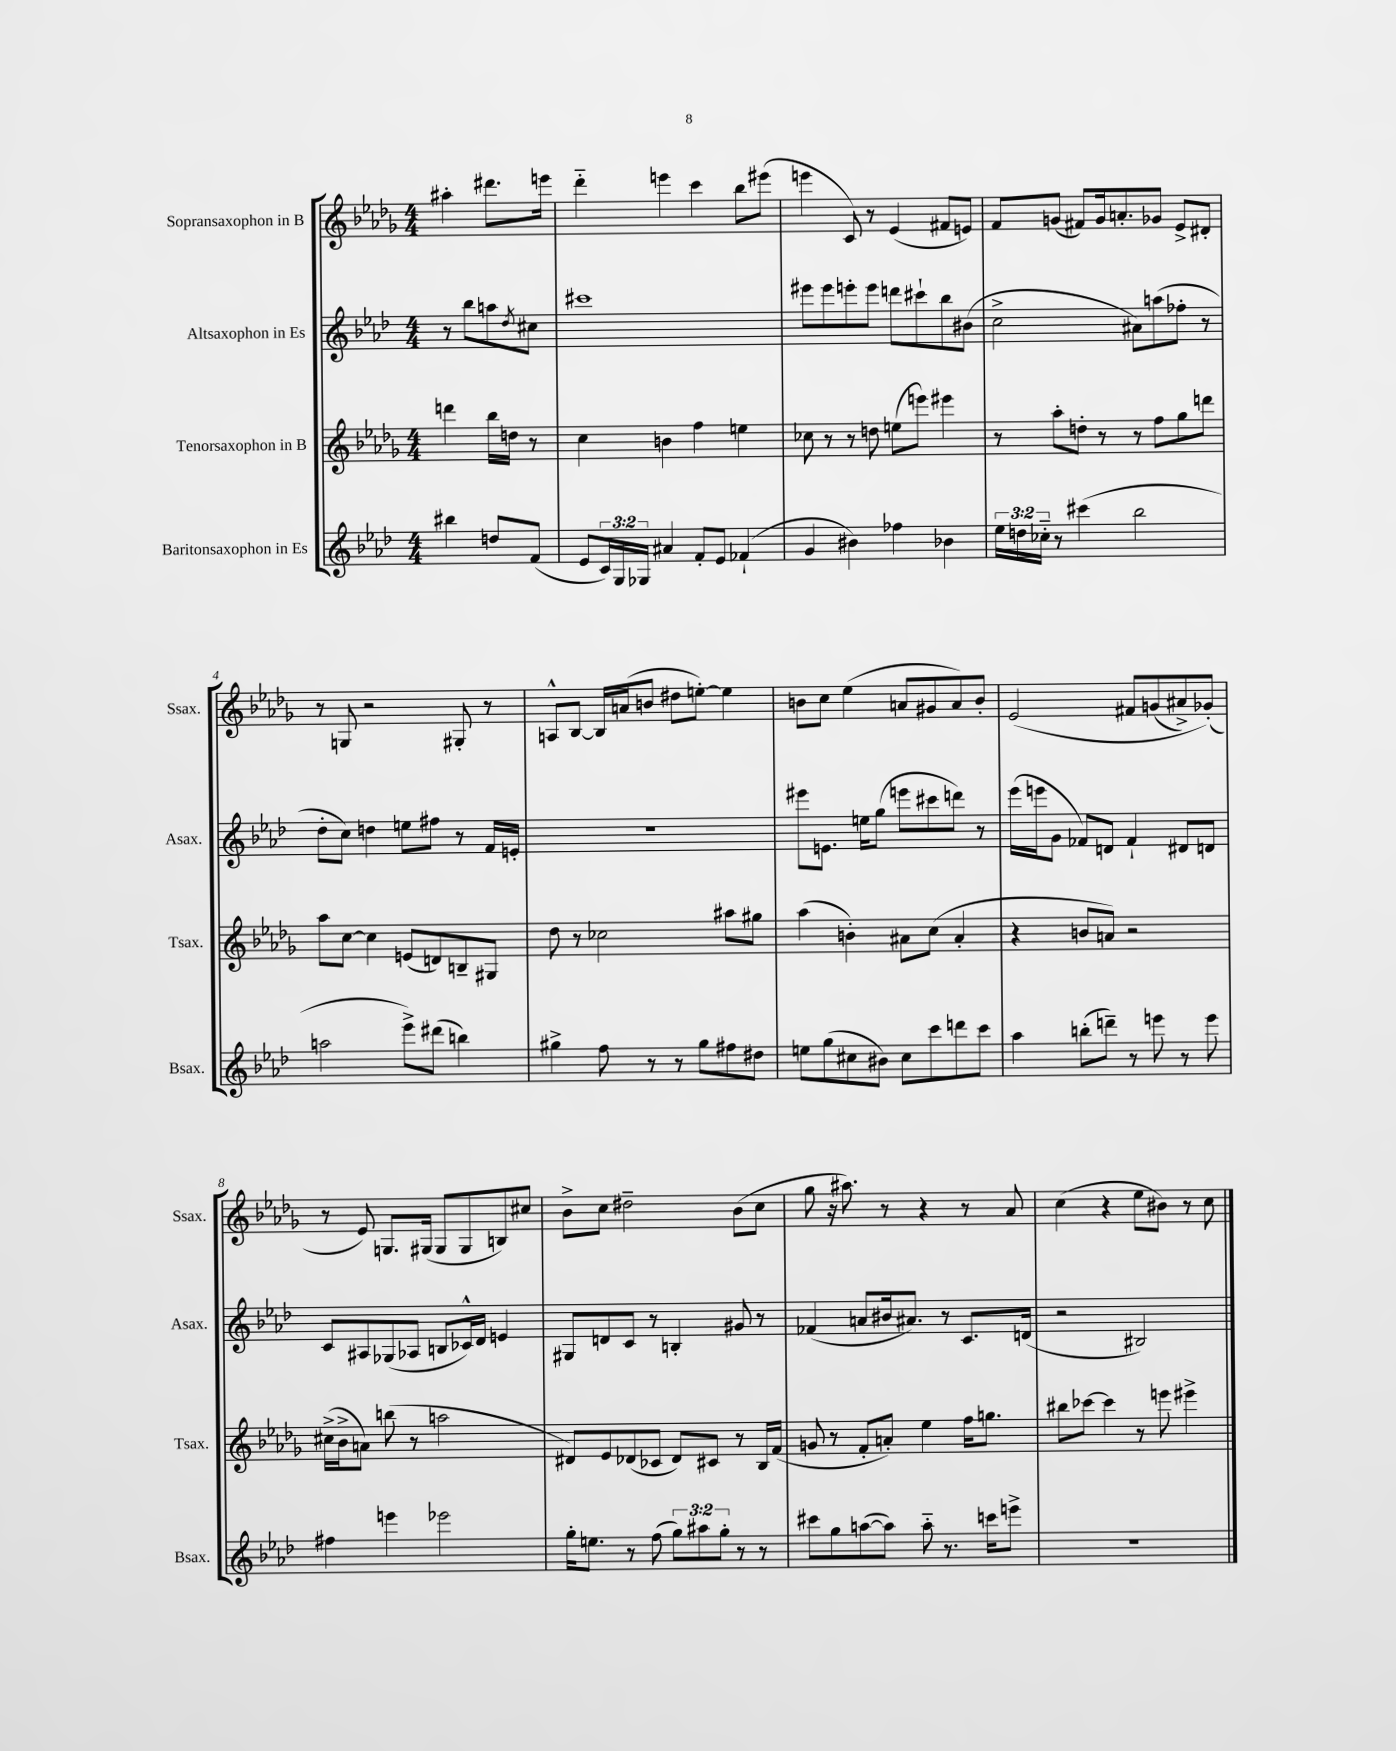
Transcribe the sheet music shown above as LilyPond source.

<<
\new StaffGroup <<
\new Staff = "s0" \with { instrumentName = "Sopransaxophon in B" shortInstrumentName = "Ssax." } {
    \clef treble \key des \major \numericTimeSignature \time 4/4 \partial 2
    ais''4-. dis'''8. e'''16 |
    des'''4-_ e'''4 c'''4 bes''8 eis'''8( |
    e'''4 c'8) r8 ees'4( fis'8 e'8) |
    f'8 g'8( fis'8) g'16 a'8.-. ges'8 ees'8-> dis'8-. |
    r8 g8 r2 gis8-. r8 |
    a8-^ bes8~ bes16 a'16( b'8 dis''8 e''8~-.) e''4 |
    b'8 c''8 ees''4( a'8 gis'8 a'8) b'8-. |
    ees'2\( fis'8 g'8( ais'8->) ges'8-.(\) |
    r8 ees'8) g8. gis16( gis8 gis8 b8) cis''8 |
    bes'8-> c''8 dis''2-- bes'8( c''8 |
    ges''8 r16 ais''8.) r8 r4 r8 aes'8 |
    c''4( r4 ees''8 bis'8) r8 c''8 \bar "|." |
}
\new Staff = "s1" \with { instrumentName = "Altsaxophon in Es" shortInstrumentName = "Asax." } {
    \clef treble \key aes \major \numericTimeSignature \time 4/4 \partial 2
    r8 bes''8 a''8 \acciaccatura { des''8 } cis''8 |
    cis'''1 |
    eis'''8 eis'''8 e'''8-. e'''8 d'''8 cis'''8-! bes''8 bis'8( |
    c''2-> ais'8) a''8( fes''8-. r8 |
    des''8-. c''8) d''4 e''8 fis''8 r8 f'16 e'16-. |
    R1 |
    eis'''8 e'8. e''16 g''8( e'''8 cis'''8 d'''8) r8 |
    ees'''16( e'''16 g'8 fes'8) d'8 fes'4-! dis'8 d'8 |
    c'8 ais8 ges8( aes8 b8 ces'16-^) des'16 e'4 |
    gis8 d'8 c'8 r8 b4-. gis'8 r8 |
    fes'4( a'8 bis'16 ais'8.) r8 c'8. d'16( |
    r2 bis2) \bar "|." |
}
\new Staff = "s2" \with { instrumentName = "Tenorsaxophon in B" shortInstrumentName = "Tsax." } {
    \clef treble \key des \major \numericTimeSignature \time 4/4 \partial 2
    d'''4 bes''16 d''16 r8 |
    c''4 b'4 f''4 e''4 |
    ces''8 r8 r8 d''8 e''8( e'''8) eis'''4 |
    r8 aes''8-. d''8-. r8 r8 f''8 ges''8 d'''8 |
    aes''8 c''8~ c''4 e'8( d'8) b8-- gis8 |
    des''8 r8 ces''2 ais''8 gis''8 |
    aes''4( b'4-.) ais'8 c''8( ais'4-. |
    r4 b'8 a'8) r2 |
    cis''16->( bes'16-> a'8) b''8( r8 a''2 |
    dis'8) ees'8 des'8( ces'8 des'8) cis'8 r8 bes16 f'16( |
    g'8 r8 f'8-. a'8-.) ees''4 f''16 g''8. |
    bis''8 ces'''8~ ces'''4 r8 e'''8 eis'''4-> \bar "|." |
}
\new Staff = "s3" \with { instrumentName = "Baritonsaxophon in Es" shortInstrumentName = "Bsax." } {
    \clef treble \key aes \major \numericTimeSignature \time 4/4 \override Staff.TupletNumber.text = #tuplet-number::calc-fraction-text \partial 2
    bis''4 d''8 f'8( |
    ees'8 \tuplet 3/2 { c'16) g16 ges16 } ais'4 f'8-. ees'8 fes'4-!( |
    g'4 bis'4) fes''4 bes'4 |
    \tuplet 3/2 { ees''16 d''16 ces''16-_ } r8 cis'''4( bes''2 |
    a''2 ees'''8->) dis'''8( b''4) |
    gis''4-> f''8 r8 r8 gis''8 fis''8 dis''8 |
    e''8 g''8( cis''8 bis'8) cis''8 c'''8 d'''8 c'''8 |
    aes''4 b''8-.( d'''8--) r8 e'''8 r8 e'''8 |
    fis''4 e'''4 ees'''2 |
    g''16-. e''8. r8 f''8( \tuplet 3/2 { g''8) ais''8 g''8-. } r8 r8 |
    cis'''8 g''8 a''8~( a''8) a''8-_ r8. c'''16 e'''8-> |
    R1 \bar "|." |
}
>>
>>
